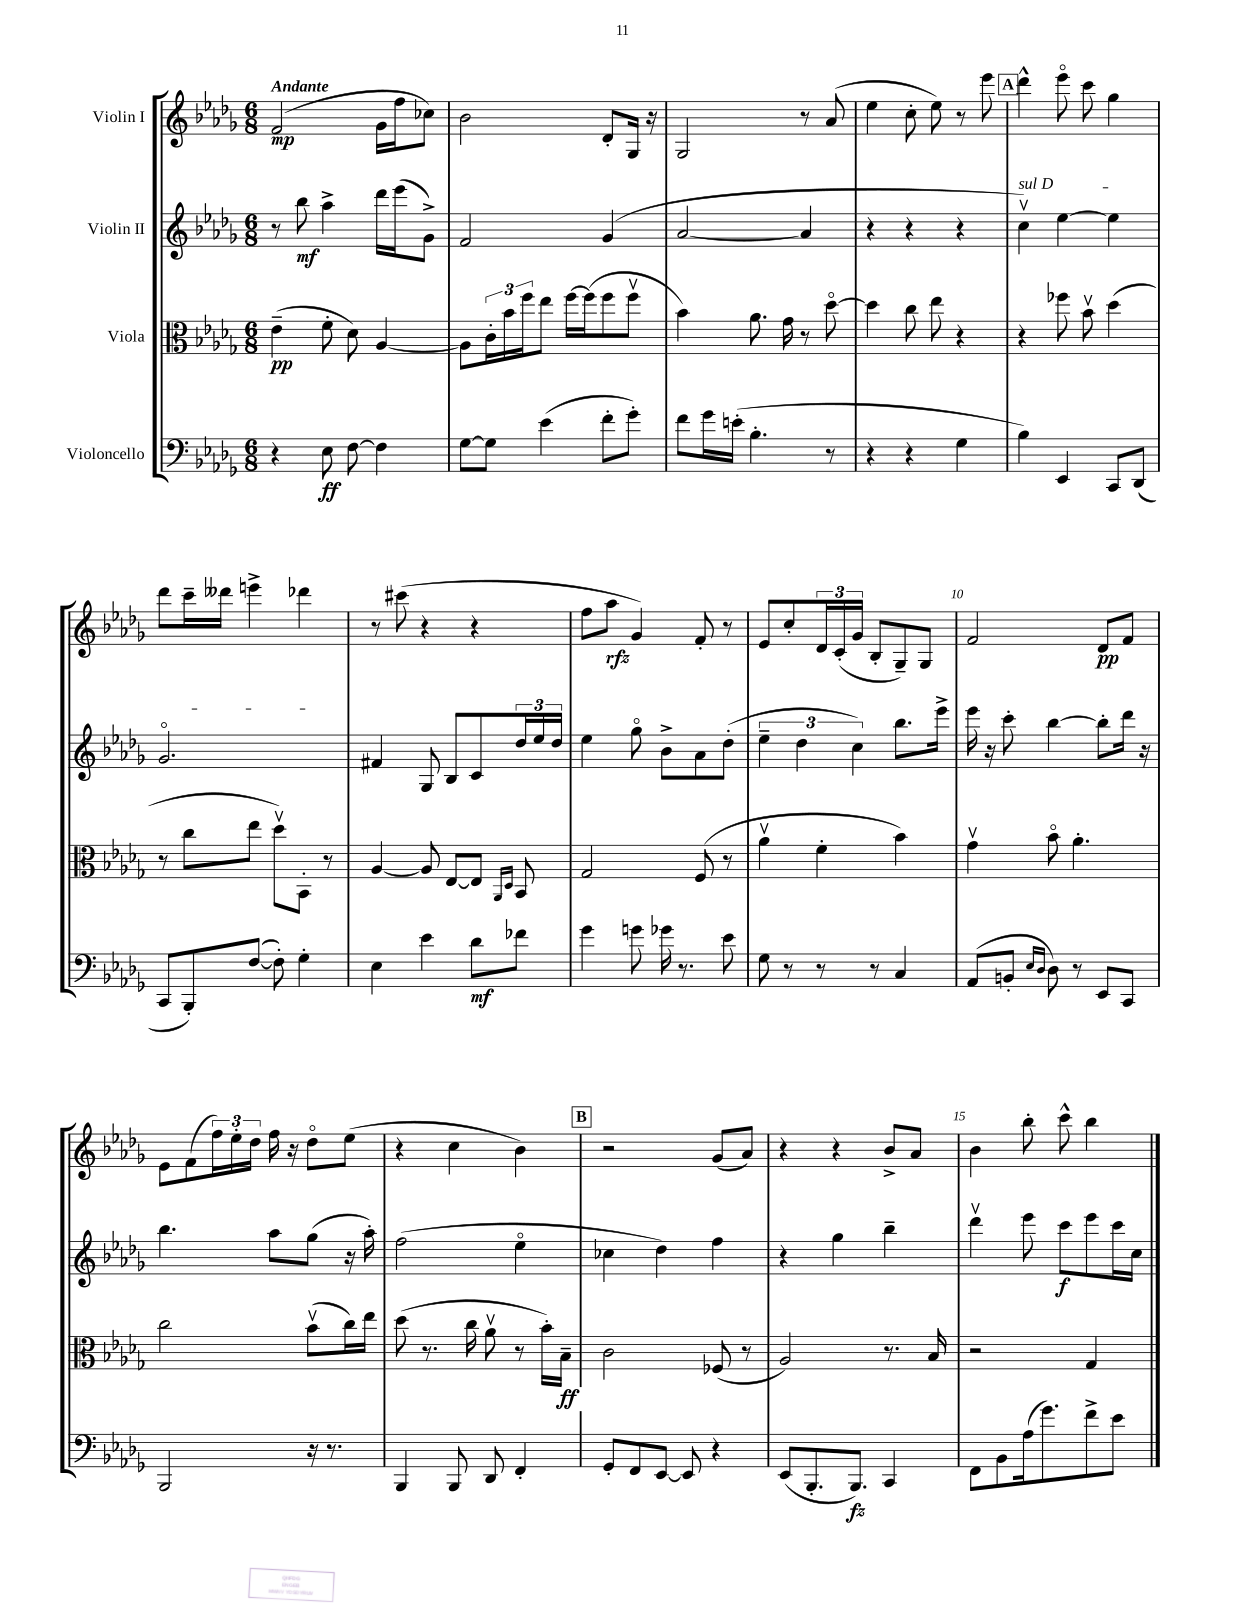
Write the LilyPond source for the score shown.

<<
\new StaffGroup <<
\new Staff = "s0" \with { instrumentName = "Violin I" } {
    \clef treble \key des \major \numericTimeSignature \time 6/8 \tempo "Andante"
    f'2\mp( ges'16 f''16 ces''8) |
    bes'2 des'8-. ges16 r16 |
    ges2 r8 aes'8( |
    ees''4 c''8-. ees''8) r8 ees'''8 |
    \mark \markup { \box "A" } des'''4-^ ees'''8\flageolet c'''8 ges''4 |
    des'''8 c'''16-- deses'''16 e'''4-> des'''4 |
    r8 cis'''8( r4 r4 |
    f''8 aes''8\rfz ges'4) f'8-. r8 |
    ees'8 c''8-. \tuplet 3/2 { des'16 c'16-.( ges'16 } bes8-. ges8--) ges8 |
    f'2 des'8\pp f'8 |
    ees'8 f'8( \tuplet 3/2 { f''16) ees''16-. des''16 } f''16 r16 des''8\flageolet ees''8( |
    r4 c''4 bes'4) |
    \mark \markup { \box "B" } r2 ges'8( aes'8) |
    r4 r4 bes'8-> aes'8 |
    bes'4 bes''8-. c'''8-^ bes''4 \bar "|." |
}
\new Staff = "s1" \with { instrumentName = "Violin II" } {
    \clef treble \key des \major \numericTimeSignature \time 6/8
    r8 bes''8\mf aes''4-> des'''16 ees'''16( ges'8->) |
    f'2 ges'4( |
    aes'2~ aes'4 |
    r4 r4 r4 |
    \mark \markup { \box "A" } \once \override TextSpanner.bound-details.left.text = \markup { \italic "sul D" } c''4\upbow\startTextSpan) ees''4~ ees''4 |
    ges'2.\flageolet\stopTextSpan |
    fis'4 ges8 bes8 c'8 \tuplet 3/2 { des''16 ees''16 des''16 } |
    ees''4 ges''8\flageolet bes'8-> aes'8 des''8-.( |
    \tuplet 3/2 { ees''4-- des''4 c''4) } bes''8. ees'''16-> |
    ees'''16 r16 c'''8-. bes''4~ bes''8-. des'''16 r16 |
    bes''4. aes''8 ges''8( r16 aes''16-.) |
    f''2( ees''4\flageolet |
    \mark \markup { \box "B" } ces''4 des''4) f''4 |
    r4 ges''4 bes''4-- |
    des'''4\upbow ees'''8 c'''8\f ees'''8 c'''16 c''16 \bar "|." |
}
\new Staff = "s2" \with { instrumentName = "Viola" } {
    \clef alto \key des \major \numericTimeSignature \time 6/8
    ees'4--\pp( f'8-. des'8) aes4~ |
    aes8 \tuplet 3/2 { c'16-. bes'16 f''16 } ees''8 f''16~ f''16( f''8 f''8\upbow |
    bes'4) aes'8. ges'16 r8 des''8~\flageolet |
    des''4 c''8 ees''8 r4 |
    \mark \markup { \box "A" } r4 fes''8 bes'8\upbow des''4( |
    r8 c''8 ees''8 des''8\upbow) bes,8-. r8 |
    aes4~ aes8 ees8~ ees8 \grace { aes,16 des16 } bes,8 |
    ges2 f8( r8 |
    aes'4\upbow f'4-. bes'4) |
    ges'4\upbow bes'8\flageolet aes'4.-. |
    c''2 bes'8\upbow( c''16) ees''16 |
    des''8( r8. c''16 aes'8\upbow r8 bes'16-.) bes16--\ff |
    \mark \markup { \box "B" } c'2 fes8( r8 |
    aes2) r8. bes16 |
    r2 ges4 \bar "|." |
}
\new Staff = "s3" \with { instrumentName = "Violoncello" } {
    \clef bass \key des \major \numericTimeSignature \time 6/8
    r4 ees8\ff f8~ f4 |
    ges8~ ges8 ees'4( f'8-. ges'8-.) |
    f'8 ges'16 e'16-.( bes4.-. r8 |
    r4 r4 ges4 |
    \mark \markup { \box "A" } bes4) ees,4 c,8 des,8( |
    c,8 bes,,8-.) f8~( f8-.) ges4-. |
    ees4 ees'4 des'8\mf fes'8 |
    ges'4 g'8 ges'16 r8. ees'8 |
    ges8 r8 r8 r8 c4 |
    aes,8( b,8-. \grace { ees16 des16 } des8) r8 ees,8 c,8 |
    bes,,2 r16 r8. |
    bes,,4 bes,,8 des,8 f,4-. |
    \mark \markup { \box "B" } ges,8-. f,8 ees,8~ ees,8 r4 |
    ees,8( bes,,8.-. bes,,8.\fz) c,4 |
    f,8 bes,8 aes16( ges'8.) f'8-> ees'8 \bar "|." |
}
>>
>>
\layout { \context { \Score \override BarNumber.break-visibility = ##(#f #t #t) barNumberVisibility = #(every-nth-bar-number-visible 5) } }
